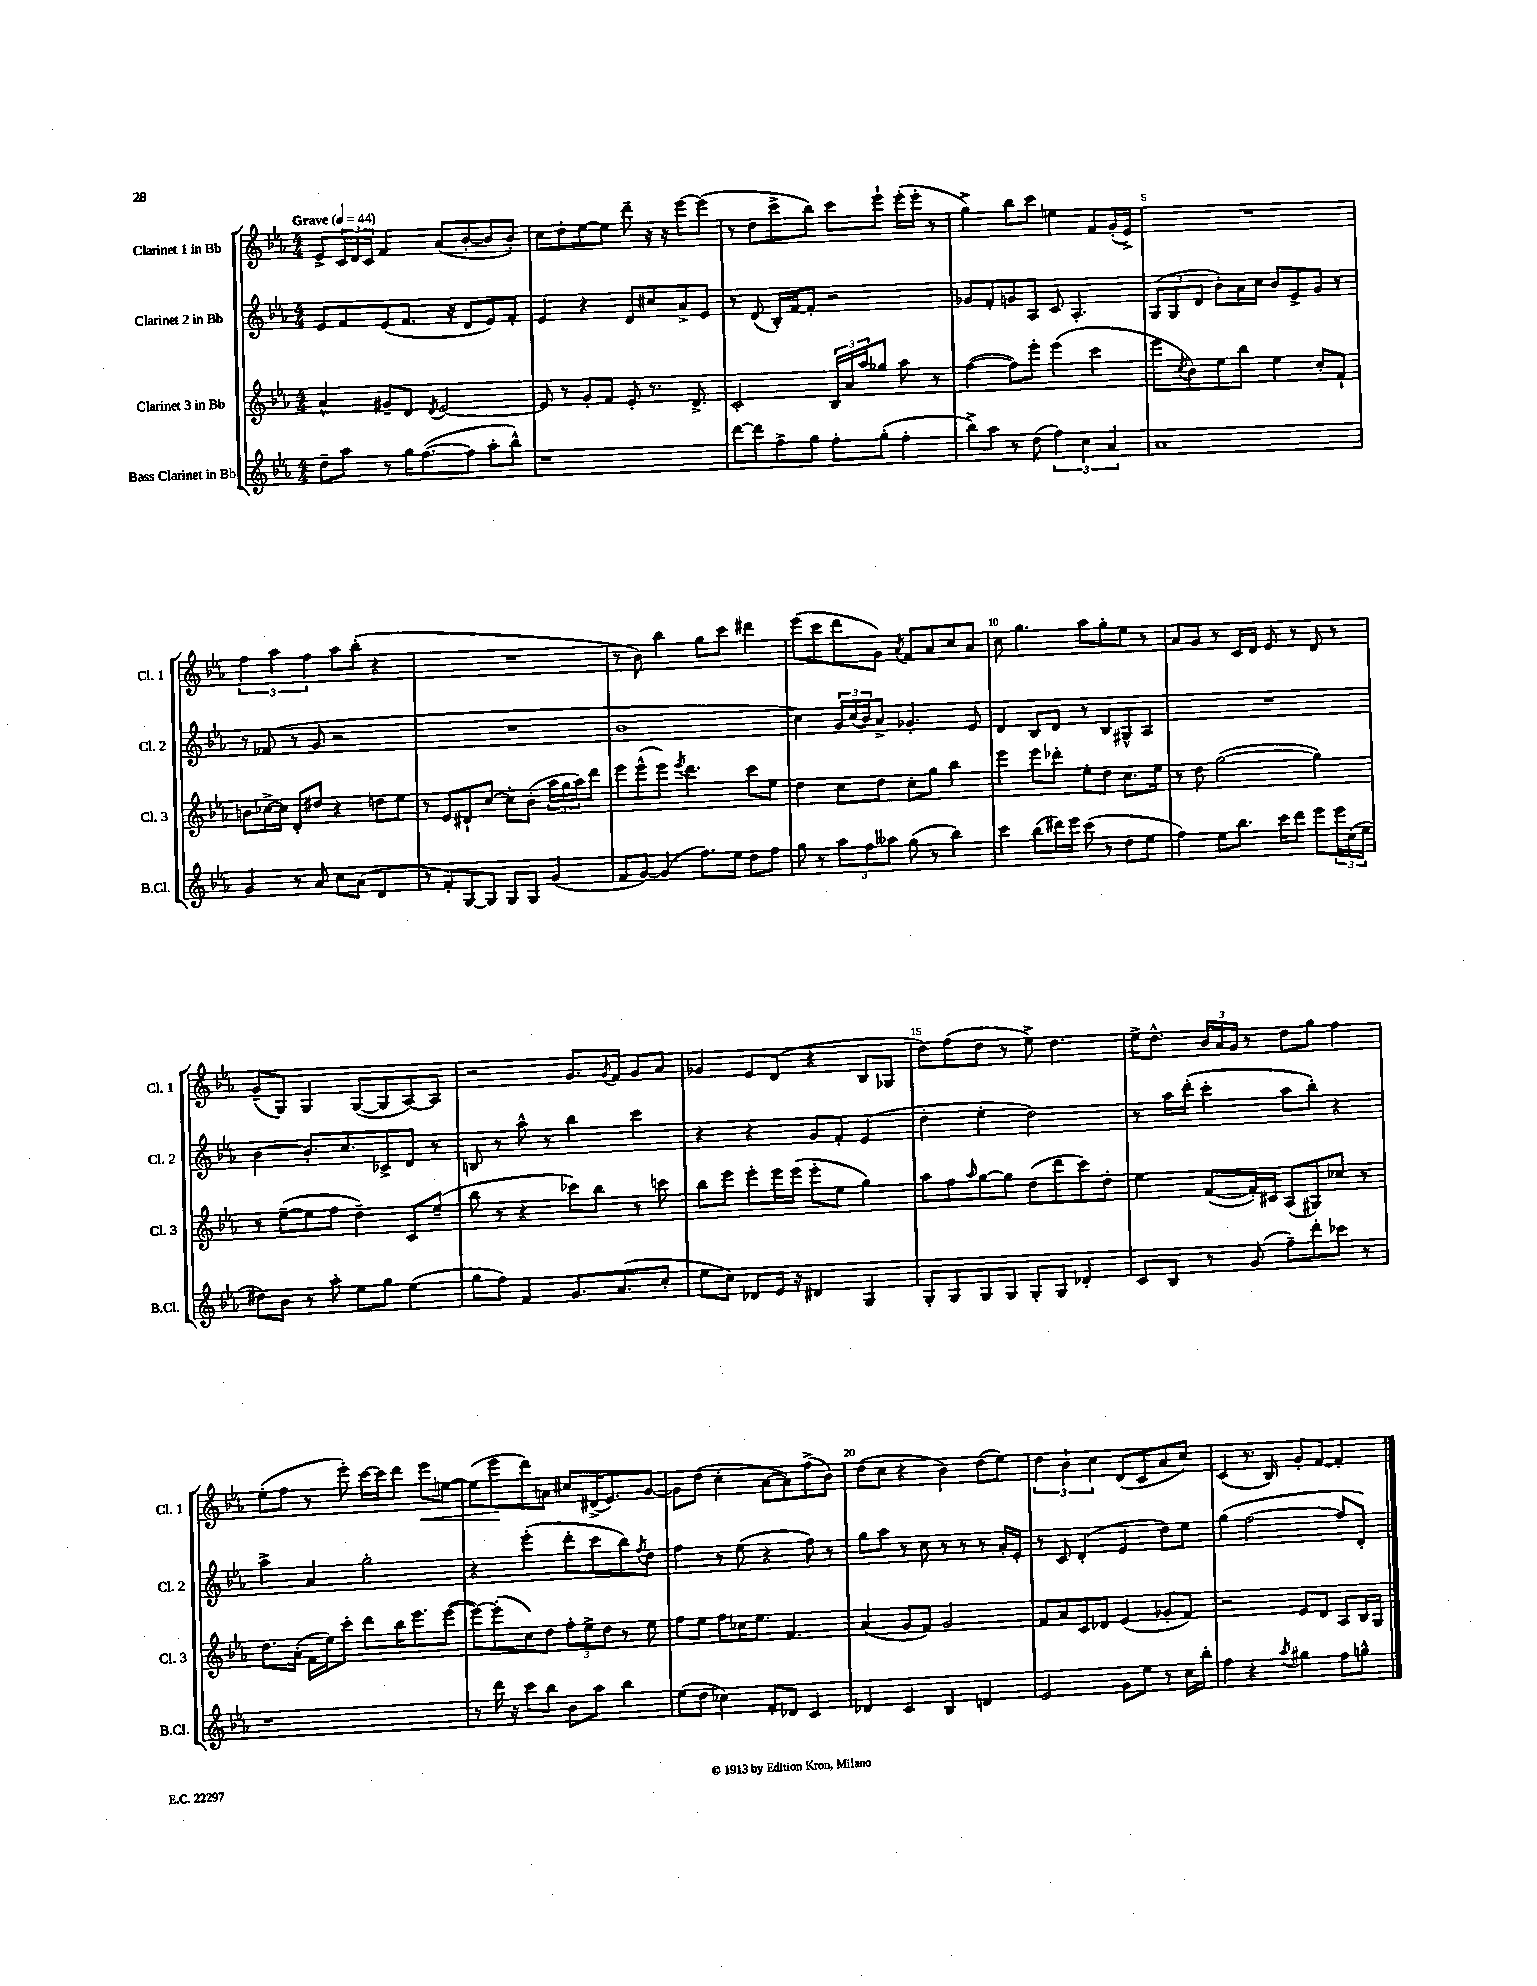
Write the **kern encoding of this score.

**kern	**kern	**kern	**kern	**dynam
*part4	*part3	*part2	*part1	*part1
*staff4	*staff3	*staff2	*staff1	*staff1
*I"Bass Clarinet in Bb	*I"Clarinet 3 in Bb	*I"Clarinet 2 in Bb	*I"Clarinet 1 in Bb	*
*I'B.Cl.	*I'Cl. 3	*I'Cl. 2	*I'Cl. 1	*
*clefG2	*clefG2	*clefG2	*clefG2	*
*k[b-e-a-]	*k[b-e-a-]	*k[b-e-a-]	*k[b-e-a-]	*
*M4/4	*M4/4	*M4/4	*M4/4	*
*MM44	*MM44	*MM44	*MM44	*
=1	=1	=1	=1	=1
!	!	!	!LO:TX:a:B:t=Grave	!
8dd~\L	4a-^^/	8e-/L	8e-^/L	.
8aa-\J	.	8f/	24c/L	.
.	.	.	24d/	.
.	.	.	24c/JJ	.
8r	8g#X~/L	(8e-/	4f/	.
16gg\KL	8d/J	8.f/J	.	.
([8.ff\	.	.	.	.
.	8qd/	.	.	.
.	[2e-/	.	(8a-/L	.
.	.	16r	.	.
8ff\J]	.	8d/L	[8b-'/	.
8aa-'\L	.	8e-/)	8b-/]	.
8bb-^^\J)	.	8f'/J	8b-'/J)	.
=2	=2	=2	=2	=2
1r	8e-/]	4e-/	8cc\L	.
.	8r	.	8dd'\	.
.	8g'/L	4r	[8ee-\	.
.	8f/J	.	8ee-\J]	.
.	8e-'/	8d/L	8ddd~\	.
.	8.r	8cc#X/	16r	.
.	.	.	16r	.
.	.	8a-^/	[8eee-\L	.
.	8.d^/	.	.	.
.	.	8e-/J	(8eee-\J]	.
=3	=3	=3	=3	=3
[8ddd\L	2c'/	8r	8r	.
8ddd\]	.	(8d/	8dd\L	.
8ff^\	.	16B-'/LL)	8ccc^\	.
.	.	[16f/J	.	.
8gg\J	.	8f'/J]	8bb-\J)	.
8ff'\L	24B-/LL	2r	8ccc\L	.
.	24a-/	.	.	.
.	24aa-/J	.	.	.
(8gg'\J	8gg-X/J	.	8eee-`\J	.
4ff'\	8aa-\	.	(16eee-'\LL	.
.	.	.	16eee-'\JJ	.
.	8r	.	8r	.
=4	=4	=4	=4	=4
8bb-^\L)	([4ff\	8g-X/L	4gg^\)	.
8aa-\J	.	8f'/	.	.
8r	8ff\L])	8gn/	8bb-\L	.
(8dd\	8eee-'\J	8A-/J	8ccc\J	.
6ff\)	(4eee-\	8c/	4een\	.
.	.	4.A-'/	.	.
6cc\	.	.	.	.
.	4ccc\	.	8f/L	.
6a-/	.	.	.	.
.	.	.	(16g'/L	.
.	.	.	16e-^/JJ)	.
=5	=5	=5	=5	=5
1a-	8eee-\L	(12G/L	1r	.
.	.	12G/	.	.
.	8qcc/	.	.	.
.	8b-\)	.	.	.
.	.	12d/J	.	.
.	8ee-\	8b-'\L)	.	.
.	8bb-\J	16a-\L	.	.
.	.	16cc\JJ	.	.
.	4ee-\	8b-/L	.	.
.	.	8e-^/	.	.
.	8cc'/L	8g/J	.	.
.	8f`/J	8r	.	.
!!LO:LB:g=z
=6	=6	=6	=6	=6
4g/	8bn\L	8r	6ff\	.
.	[16cc-X^\L	(8f-X/	.	.
.	.	.	6aa-\	.
.	16cc-\JJ]	.	.	.
8r	8d'/L	8r	.	.
.	.	.	6ff\	.
8a-/	8dd#X/J	8g/	.	.
8cc\L	4r	2r	8aa-\L	.
(8a-\J	.	.	(8bb-'\J	.
4d/	8ddn\L	.	4r	.
.	8ee-\J	.	.	.
=7	=7	=7	=7	=7
8r	8r	1r	1r	.
8f'/L)	8e-/L	.	.	.
[8G/	8d#X`/	.	.	.
8G/J]	[8cc/J	.	.	.
8G/L	8cc'\L]	.	.	.
8G/J	(8b-'\J	.	.	.
(4g/	24aa-\LL	.	.	.
.	24gg\	.	.	.
.	24aa-\J)	.	.	.
.	8ddd\J	.	.	.
=8	=8	=8	=8	=8
8f/L	8eee-\L	1b-	8r	.
[8g/J)	(8eee-^^\	.	8b-\)	.
(4g/]	8eee-\J)	.	4bb-\	.
.	8qeee-/	.	.	.
.	4.ddd\	.	.	.
8.ff\L)	.	.	8gg\L	.
.	.	.	8ccc\J	.
16ee-\Jk	.	.	.	.
8dd\L	8ccc\L	.	4ddd#X\	.
8ff\J	8ee-\J	.	.	.
=9	=9	=9	=9	=9
8gg\	4dd\	4cc\)	(8eee-\L	.
8r	.	.	8ccc\	.
12aa-\L	8cc\L	24g/LL	8ddd\	.
.	.	(24cc/	.	.
12ff\	.	24b-/J)	.	.
.	8dd\J	8a-^/J	8g\J)	.
12aa--X\J	.	.	.	.
.	.	.	8qa-/	.
(8gg\	8cc'\L	4.g-X'/	8f/L	.
8r	8gg\J	.	8a-/	.
4bb-\)	4bb-\	.	8cc/	.
.	.	8e-/	8a-/J	.
=10	=10	=10	=10	=10
4ccc\	4eee-\	4d/	8cc\	.
.	.	.	4.gg\	.
(8bb-\L	8eee-\L	8B-/L	.	.
16ddd#X\L)	8ddd-X'\J	8d/J	.	.
16eee-\JJ	.	.	.	.
(8ccc\	8ee-'\L	8r	8aa-\L	.
8r	8dd\J	8B-/L	8gg'\	.
8dd\L	8.cc\L	8G#X^^/	8ee-\J	.
8ee-\J	.	8A-/J	8r	.
.	16ee-\Jk	.	.	.
=11	=11	=11	=11	=11
4ff\)	8r	1r	8a-/L	.
.	8dd\	.	8g/J	.
8ee-\L	([2gg\	.	8r	.
8.bb-\J	.	.	16c/LL	.
.	.	.	16d/JJ	.
.	.	.	8e-/	.
16ccc\KL	.	.	.	.
8ddd\J	.	.	8r	.
8eee-\L	4gg\])	.	8d/	.
24eee-\L	.	.	8r	.
(24cc\	.	.	.	.
24ee-\JJ	.	.	.	.
!!LO:LB:g=z
=12	=12	=12	=12	=12
8dd#X\L)	8r	[4b-\	(8g~/L	.
8b-\J	([8ee-~\L	.	8G/J)	.
8r	8ee-\]	8.b-'/L]	4G/	.
8aa-'\	8ff\J	.	.	.
.	.	8.cc/	.	.
8ee-\L	4dd~\)	.	([8G/L	.
8gg\J	.	8c-X^/	8G/]	.
(4ee-\	8c/L	8d/J	[8A-/)	.
.	(8ee-~/J	8r	8A-/J]	.
=13	=13	=13	=13	=13
8gg\L	8bb-\	8Bn/	2r	.
8ff\J)	8r	8r	.	.
4f/	4r	8aa-^^\	.	.
.	.	8r	.	.
8.g/L	8ccc-X\L)	4bb-\	8.g/L	.
.	8bb-\J	.	.	.
.	.	.	8qg/	.
(8.a-/	.	.	16f/Jk	.
.	8r	4ccc\	8g/L	.
8cc'/J	8cccn\	.	8a-/J	.
=14	=14	=14	=14	=14
8ee-\L	8bb-\L	4r	4g-X/	.
8cc\J)	8eee-\J	.	.	.
8d-X/L	8eee-'\L	4r	8e-/L	.
16e-/Jk	16eee-\L	.	(8d/J	.
16r	(16eee-\JJ	.	.	.
4d#X/	8eee-'\L	8g/L	4r	.
.	8ee-\J	8f'/J	.	.
4G/	4gg\)	(4e-/	8B-/L	.
.	.	.	8G-X/J	.
=15	=15	=15	=15	=15
8G'/L	8aa-\L	4dd'\	8dd\L)	.
8G/	8ff\	.	(8ff\	.
.	16qqaa-/	.	.	.
8G/	[8gg\	4ee-'\	8dd\J	.
8G/J	8gg\J]	.	8r	.
8G'/L	(8dd\L	2dd\)	8ee-^\)	.
8G/J	8ddd\	.	4.dd\	.
4d-X'/	8ccc\)	.	.	.
.	8dd'\J	.	.	.
=16	=16	=16	=16	=16
8c/L	4ee-\	8r	16ee-^\KL	.
.	.	.	8.dd^^\J	.
8B-/J	.	16aa-\LL	.	.
.	.	(16ddd'\JJ	.	.
8r	([8f/L	4ccc'\	24b-/LL	.
.	.	.	24a-/	.
.	.	.	24g/JJ	.
(8g/	16f'/L])	.	8r	.
.	16c#X/JJ	.	.	.
8ff~\L)	(8A-/L	8aa-\L	8dd\L	.
8ddd'\	8G#X/)	8bb-'\J)	8gg\J	.
8ccc-X\J	8cc-X/J	4r	4ff\	.
8r	8r	.	.	.
!!LO:LB:g=z
=17	=17	=17	=17	=17
1r	8.dd\L	4aa-^\	(8ee-'\L	.
.	.	.	8ff\J	.
.	(16a-'\Jk	.	.	.
.	16f\LL	4a-/	8r	.
.	16ee-\J)	.	.	.
.	8ccc'\J	.	8eee-'\)	.
.	8ddd\L	2gg'\	[16ccc\LL	.
.	.	.	16ccc\J]	.
.	16bb-\K	.	8ddd\J	.
.	8.eee-\	.	.	.
!	!	!	!	!LO:HP:b
.	.	.	8eee-\L	<
.	([8eee-\J	.	[8een\J	.
=18	=18	=18	=18	=18
8r	8eee-\L_)	4r	(8ee\L]	.
16ddd\	(8eee-'\]	.	8eee-\	.
16r	.	.	.	.
8ccc\L	8cc\)	(4eee-'\	8ddd\)	[
8bb-\J	8dd\J	.	8an\J	.
8b-\L	12ff'\L	8ddd'\L	8cc#X/L	.
.	12ee-^\	.	.	.
8aa-\J	.	8ccc\	(16d#X^/K	.
.	12dd\J	.	.	.
.	.	.	8.e-/)	.
4bb-\	8r	8bb-\)	.	.
.	.	8qff/	.	.
.	8ee-\	8dd\J	[8g/J	.
=19	=19	=19	=19	=19
(8ee-\L	8ff\L	4ff\	8g\L]	.
8dd\J	8ee-\J	.	(8dd\J	.
4cc-X\)	8ff\L	8r	4cc'\	.
.	16cc-X\K	(8ee-\	.	.
.	8.ee-\J	.	.	.
8f'/L	.	4r	[8a-\L	.
8d-X/J	4.f/	.	8a-\])	.
4c/	.	8ff\)	(8ff^\	.
.	.	8r	8b-\J)	.
=20	=20	=20	=20	=20
4d-X/	(4a-/	8gg\L	(8dd\L	.
.	.	8aa-\J	8cc\J	.
4c/	8g/L	8r	4r	.
.	8f/J)	8cc\	.	.
4B-/	2g/	8r	4b-\)	.
.	.	8r	.	.
4dn/	.	8r	(8dd\L	.
.	.	16a-'/LL	8ee-\J)	.
.	.	16e-'/JJ	.	.
=21	=21	=21	=21	=21
2e-/	8f/L	8r	6dd\	.
.	8a-/	8c/	.	.
.	.	.	6b-`\	.
.	8c/	(4d'/	.	.
.	.	.	6cc\	.
.	8d-X/J	.	.	.
8g\L	(4e-/	4e-/	(8d/L	.
8ee-\J	.	.	8c/	.
8r	8g-X'/L	8dd\L)	8a-/	.
16cc\LL	8f/J)	8ee-\J	8cc/J)	.
16bb-'\JJ	.	.	.	.
=22	=22	=22	=22	=22
4ff\	2r	(4gg\	(4c/	.
4r	.	[2ff\	8.r	.
.	.	.	16B-/)	.
8qaa-/	.	.	.	.
4gg#X\	8e-/L	.	8g'/L	.
.	8d/J	.	[8f/J	.
8ff\L	8A-/L	8ff/L]	4f'/]	.
8ggn^^\J	16B-/L	8d'/J)	.	.
.	16G/JJ	.	.	.
==	==	==	==	==
*-	*-	*-	*-	*-
